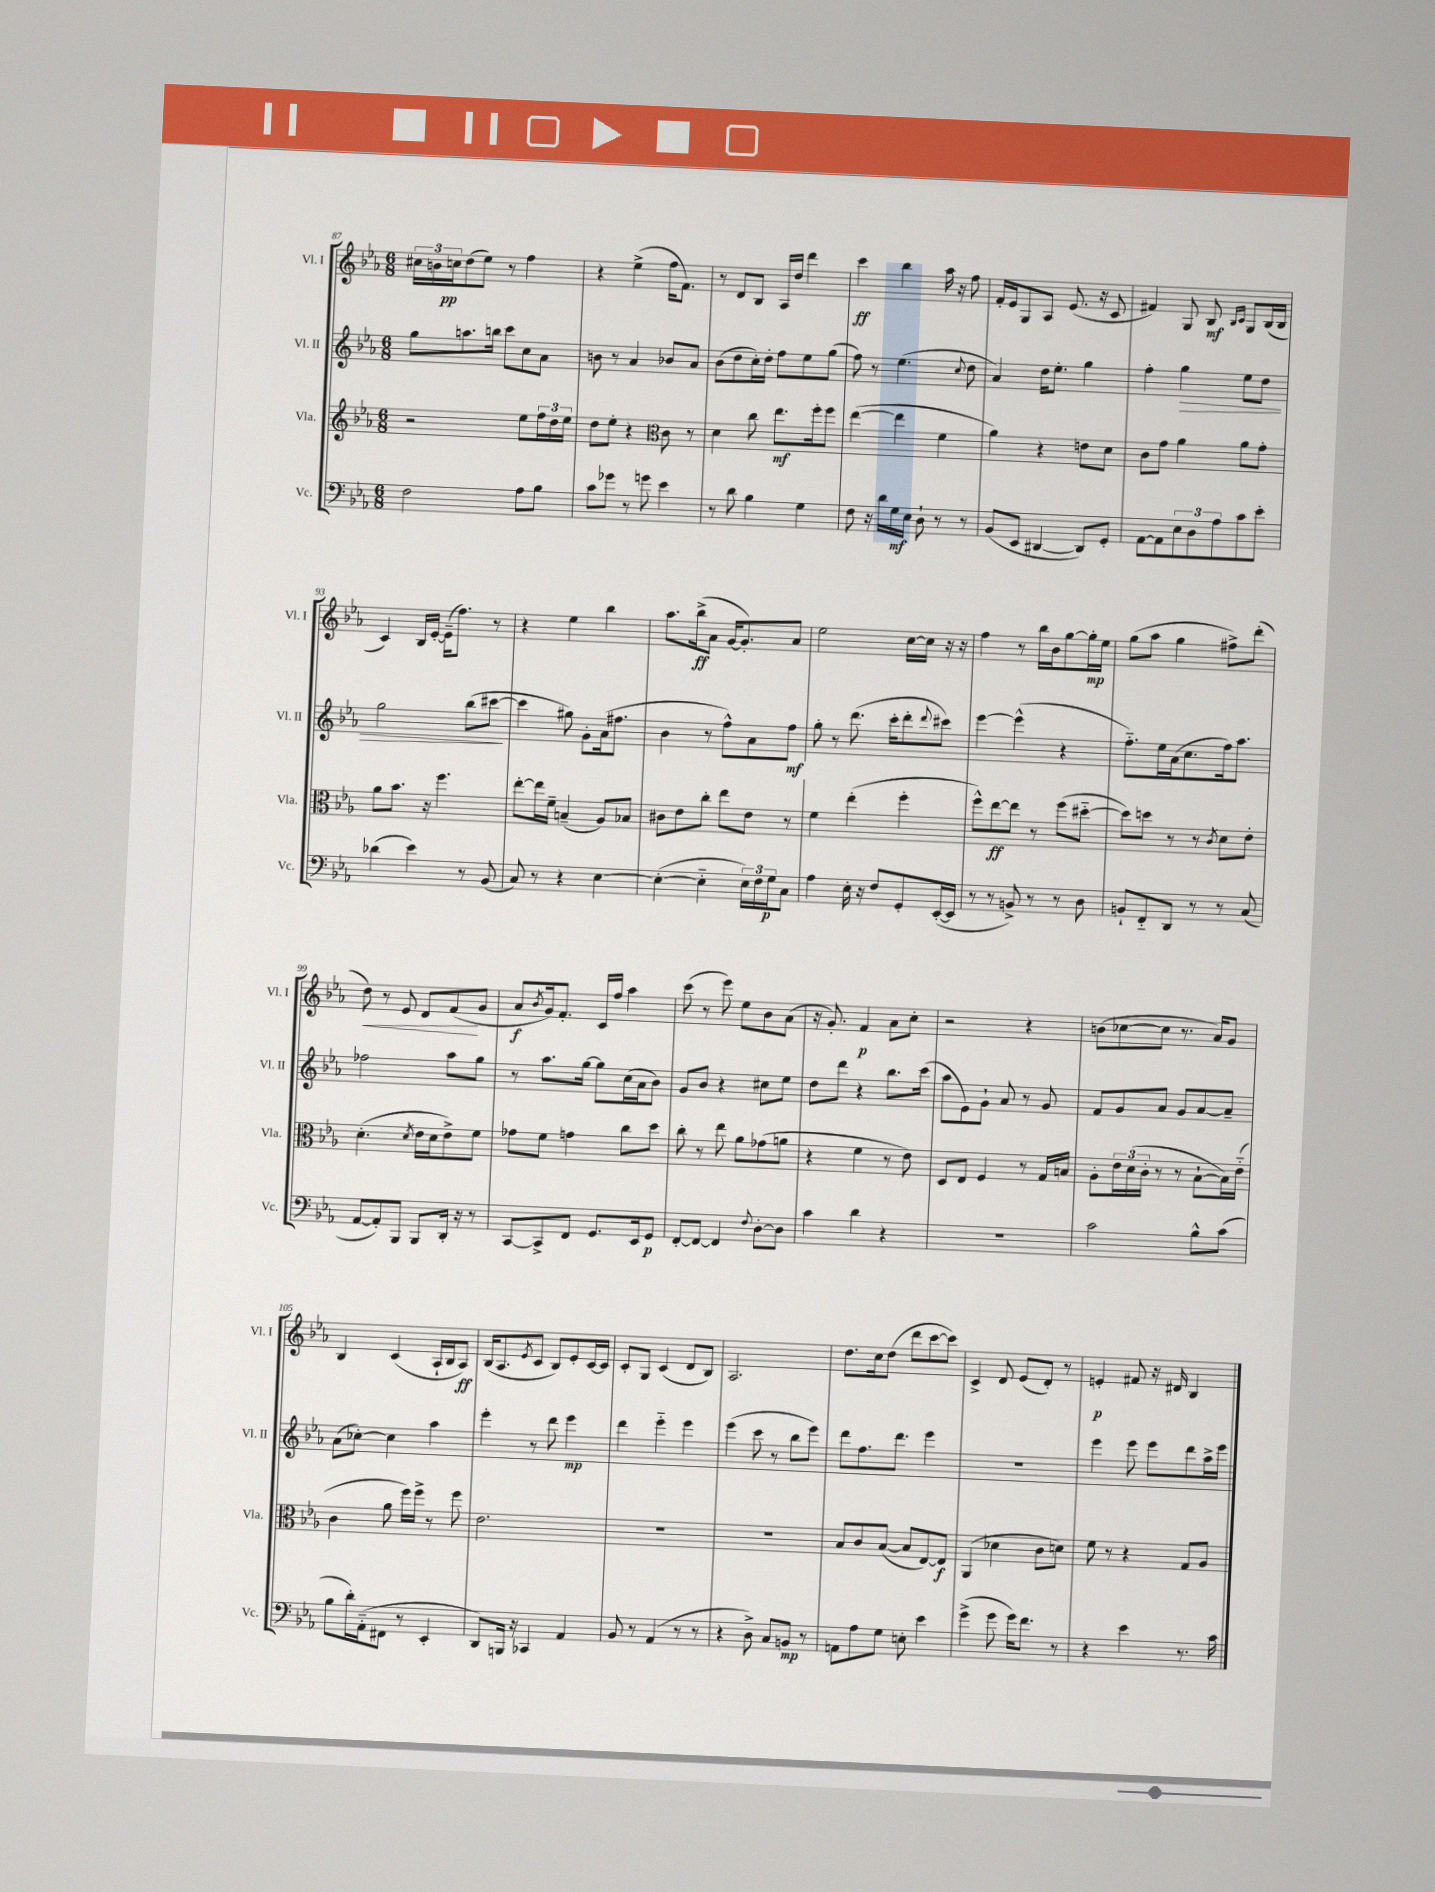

**kern	**kern	**kern	**kern
*staff4	*staff3	*staff2	*staff1
*clefF4	*clefG2	*clefG2	*clefG2
*k[b-e-a-]	*k[b-e-a-]	*k[b-e-a-]	*k[b-e-a-]
*M6/8	*M6/8	*M6/8	*M6/8
2F	2r	8gg	24cc#
.	.	.	24b
.	.	.	24cc
.	.	8.aa	(8dd
.	.	.	8ee-)
.	.	16bb	.
.	.	8ccc	8r
8A-	8ee-	8cc	4ff
8B-	24ff	8a-	.
.	24dd	.	.
.	24ee-	.	.
=	=	=	=
8c	8dd	8b	4r
8g-	8ee-'	8r	.
8r	4r	4a-	(4ee-^
8g	.	.	.
*	*clefC3	*	*
4e-	8c	8b-	16ff
.	.	.	8.f)
.	8r	8a-	.
=	=	=	=
8r	4d	(8b-	8r
8d	.	8dd	8d
4B-	8cc	16cc')	8B-
.	.	16dd'	.
.	8.ee-	8ff	16A-
.	.	.	16dd
4G	.	8ee-	4ddd
.	16ff'	.	.
.	8ff	(8gg	.
=	=	=	=
8F	([4ee-	8ff)	4ccc
16r	.	8r	.
16d	.	.	.
16G	4ee-]	(4.ee-	4bb-
16E-	.	.	.
8D`	.	.	.
8r	4f	.	16aa-
.	.	.	16r
.	.	8qqcc	.
8r	.	8dd	8ff
=	=	=	=
(8BB-	4a-)	4a-)	16f'
.	.	.	16e-
8EE-	.	.	8G
[4DD#	4r	16dd	8A-
.	.	8.ee-'	.
.	.	.	(8.e-
8DD#])	8e	4gg	.
.	.	.	16r
8GG'	8d	.	8c
=	=	=	=
[8AA-	8c	4ff'	4f#)
8AA-]	8g	.	.
12E-	4a-	4gg	8G
12D	.	.	.
.	.	.	8B-
12A-	.	.	.
.	.	.	16qqB-
.	.	.	16qqc
8c	8a-	8ee-	8G
8e-'	8g'	8dd	(16B-
.	.	.	16B-
=	=	=	=
(4d-	8a-	2gg	4c)
.	8.b-	.	.
4e-)	.	.	16B-
.	16r	.	[16e-'
.	4.ff	.	(16e-~]
.	.	.	8.ff)
8r	.	(8bb-	.
(8BB-	.	[8ccc#	8r
=	=	=	=
8C)	[8ee-'	4ccc#]	4r
8r	16ee-]	.	.
.	16f~	.	.
4r	(4B~	8gg#)	4ee-
.	.	8g'	.
[4E-	8A-)	(16a-	4bb-
.	.	8.ff#	.
.	8B-	.	.
=	=	=	=
(4E-'_	8c#	4b-	8.aa-
.	8e-	.	.
.	.	.	(16bb-^
4E-'~]	8cc'	8r	8a-
.	8ee-	8ff^^)	[16g
.	.	.	8.g'])
24E-)	8e-	8a-	.
24F	.	.	.
24G	.	.	.
8C	8r	8ff	8a-
=	=	=	=
4A-	4f	8gg'	2ee-
.	.	8r	.
16E-'	(4ee-'	(8.ddd	.
16r	.	.	.
8F	.	.	.
.	.	16ccc'	.
8GG'	4ff'	8ddd'	[16cc
.	.	.	16cc]
.	.	8qqddd	.
([16EE-'	.	8ccc#)	16r
16EE-]	.	.	16r
=	=	=	=
8r	8ff^^)	[4eee-	4ff
8r	[8ee-	.	.
8BB^)	8ee-]	(4eee-^^]	8r
8r	8r	.	16bb-
.	.	.	16b-
8r	(8ff	4r	[8gg
8D	[8dd#'~	.	16gg']
.	.	.	16ee-
=	=	=	=
8BB`	8dd#])	8.ff'~)	(8gg
8FF'~	8dd	.	8aa-
.	.	16ee-	.
8DD	8r	(16a-	4gg
.	.	8.cc	.
8r	8r	.	.
.	8qc	.	.
8r	8d	16ff)	8ff#^)
.	.	8.aa-	.
(8C	8e-'	.	(8ddd'
=	=	=	=
[8AA-	(4.d'	2ff-	8dd)
8AA-'])	.	.	8r
8BBB-	.	.	8e-
.	8qd	.	.
8BBB-	16e-	.	8d
.	16d	.	.
16DD'	8e-^)	8aa-	(8f
16r	.	.	.
8r	8f	8gg	8g
=	=	=	=
[8CC	8g-	8r	8a-
.	.	.	8qb-
8CC^]	8f	8.aa-	16g)
.	.	.	8.f'
8FF	4g	.	.
.	.	[16gg	.
8.GG	.	8gg]	16c
.	.	.	16ff
.	8cc	(16cc	4aa-
16EE-	.	16a-	.
8GG	8dd	8b-)	.
=	=	=	=
[8FF'	8cc'	8g	(8ccc
8FF_	8r	8b-	8r
4FF]	8ee-	4r	8eee-)
.	8a-	.	8ee-
8qqF	.	.	.
[8D'	(8g-	8cc#	8b-
8D]	8a	8ee-	(8a-
=	=	=	=
4c	4r	8dd	16r
.	.	.	8.g')
.	.	8ddd	.
4d	4f	4r	4f
4r	8r	8.bb-	8a-
.	8e-)	.	8cc'
.	.	(16ccc	.
=	=	=	=
2.r	8D	8aa-	2r
.	8E-	8e-)	.
.	4F	8g`	.
.	.	8a-	.
.	8r	8r	4r
.	16G	8g	.
.	16B	.	.
=	=	=	=
2c	8A-'	8f	(8b
.	24e-	8g	[8cc-
.	(24d	.	.
.	24c'	.	.
.	8r	8a-	8cc-]
.	8r	8g	8.r
8B-^^	[8B-`	[8a-	.
.	.	.	16a-)
(8c	16B-])	8a-~]	8g
.	(16e-'~	.	.
=	=	=	=
8B-	4c	(8a-	4B-
16d')	.	[8cc-')	.
(16AA-'~	.	.	.
8FF#	8a-	4cc-]	(4c
8r	16ff)	.	.
.	16ff^	.	.
4EE-'	8r	4aa-	16A-`
.	.	.	16B-
.	8ff	.	8A-)
=	=	=	=
8DD)	2.e-	4eee-'	(16B-
.	.	.	8.A-
16BBB	.	.	.
16r	.	.	.
.	.	.	8qe-
4CC-	.	8r	8c
.	.	8ddd	8B-)
4AA-	.	4eee-	8e-'
.	.	.	[16c
.	.	.	16c]
=	=	=	=
8BB-	2.r	4ddd	8c'
8r	.	.	8G
(4AA-	.	4eee-'~	(4c
8r	.	4eee-	8d
8r	.	.	8B-)
=	=	=	=
4r	2.r	(4eee-	2.A-
8D^)	.	8ccc	.
8C	.	8r	.
8BB	.	8bb-	.
8r	.	8eee-)	.
=	=	=	=
8AA	8B-	8ddd	8.dd
8A-	8c	8.ff	.
.	.	.	16cc
8G	([8B-	.	(8dd
.	.	8.ddd	.
8E'	8B-]	.	8ddd
4e-	[8E-)	4eee-	[8ccc
.	8E-]	.	8ccc])
=	=	=	=
(4g^	(4AA-	2.r	4c^
8g	4d-	.	8d
16g)	.	.	(8e-
8.f	.	.	.
.	8c	.	8d')
8r	8d)	.	8r
=	=	=	=
4r	8f	4eee-	4e'
.	8r	.	.
4e-	4r	8eee-	8f#
.	.	8eee-	16r
.	.	.	16d#
8.r	8G	8ddd	4B-
.	8A-	16aa-^	.
16c	.	16eee-	.
==	==	==	==
*-	*-	*-	*-
